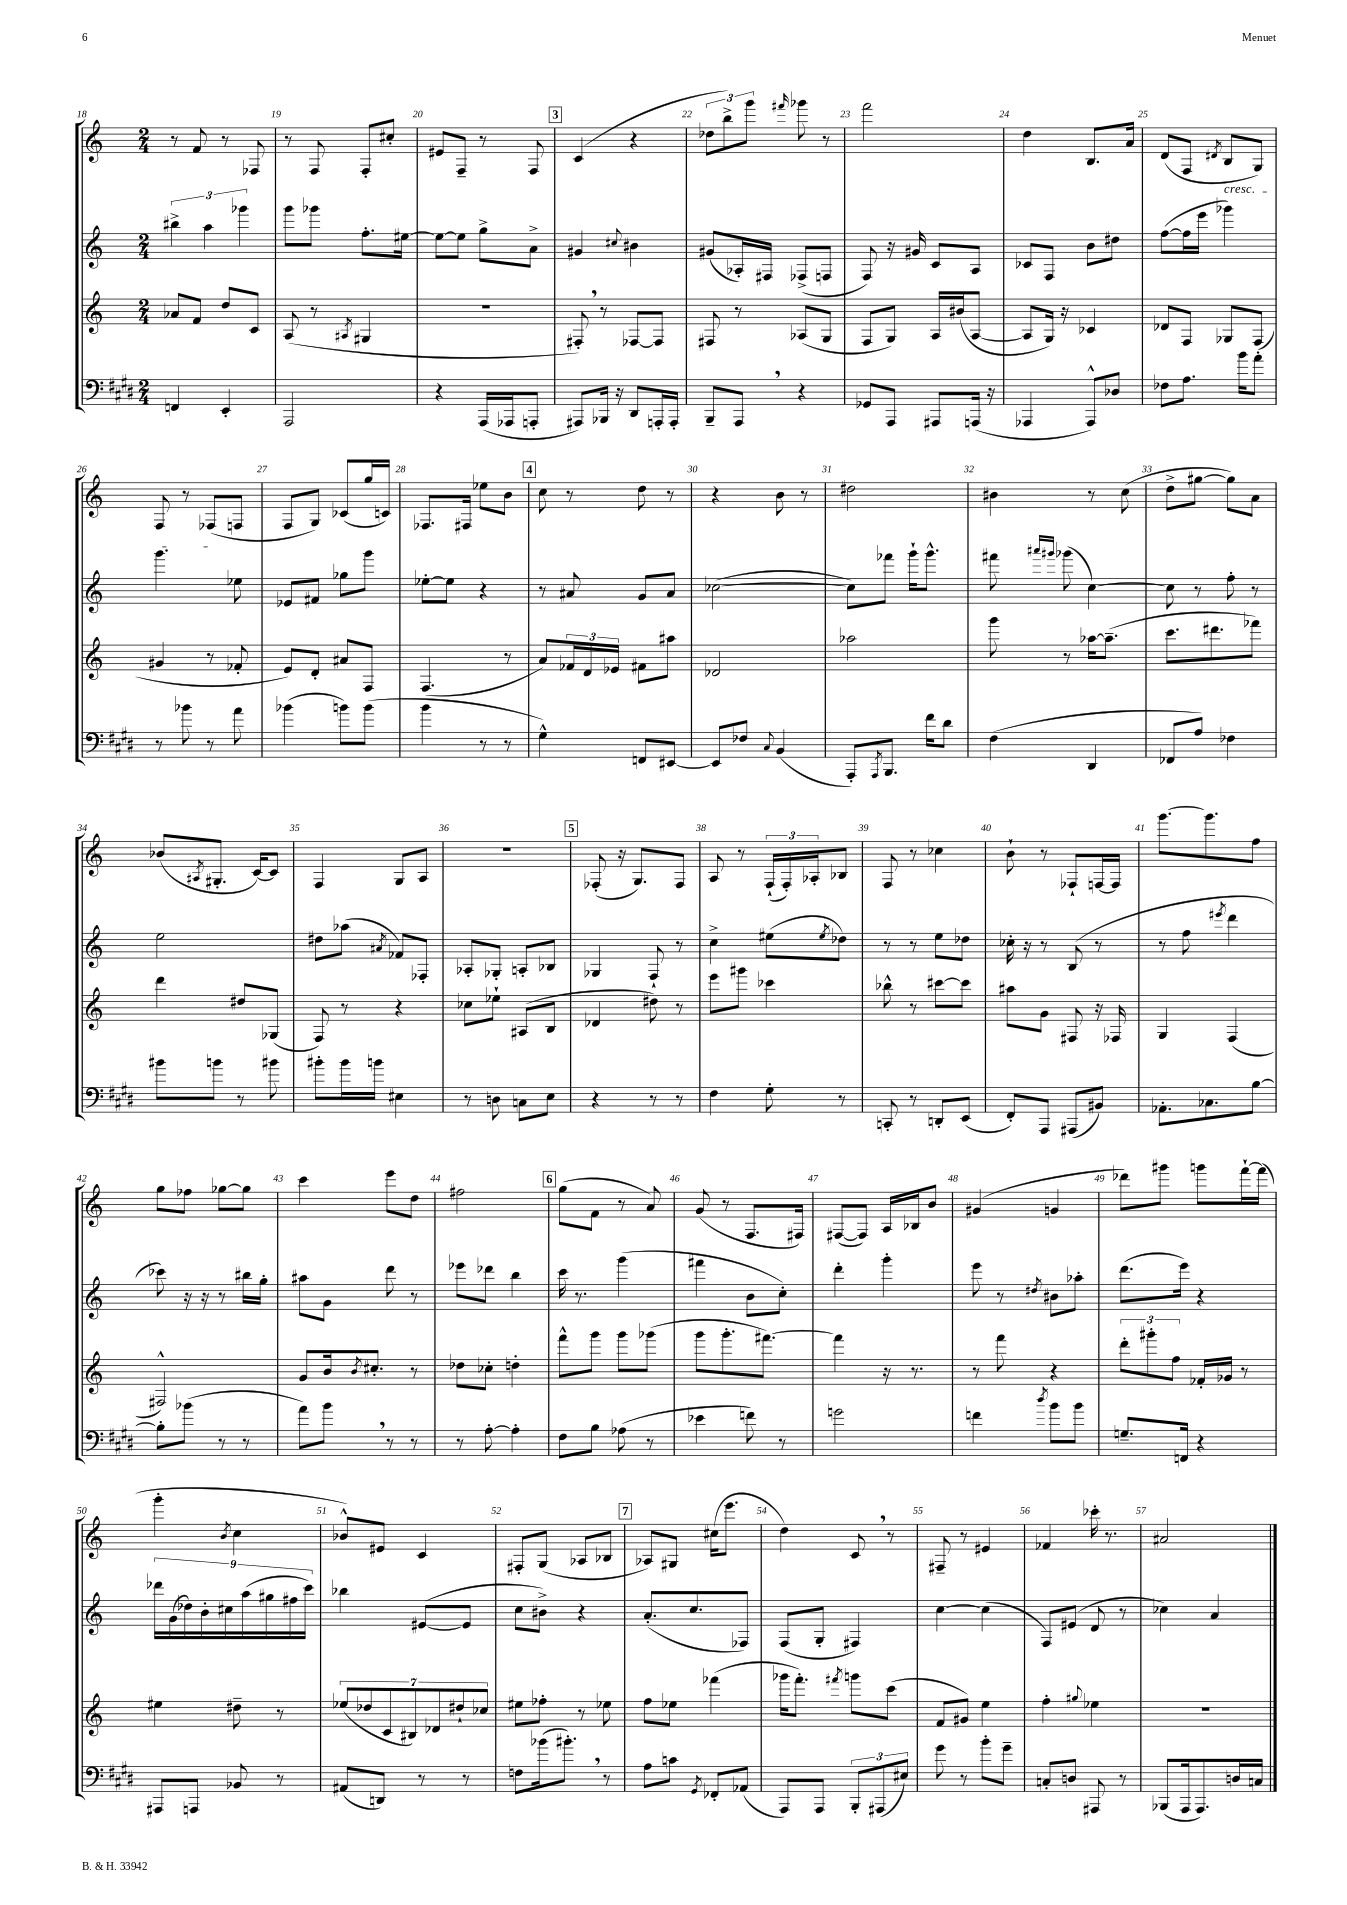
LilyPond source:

<<
\new StaffGroup <<
\new Staff = "s0" {
    \clef treble \key c \major \numericTimeSignature \time 2/4
    r8 f'8 r8 fes8 |
    r8 f8 f8-. cis''8-. |
    eis'8 f8-- r8 f8 |
    \mark \markup { \box "3" } c'4( r4 |
    \tuplet 3/2 { des''8 b''8->) g'''8 } \grace { fis'''16 } ges'''8 r8 |
    f'''2 |
    d''4 b8. a'16 |
    d'8( f8 \acciaccatura { dis'8 } b8\cresc g8) |
    f8 r8 fes8\!( f8 |
    f8 g8) ces'8( g''16 c'16) |
    fes8. fis16 ees''8 b'8 |
    \mark \markup { \box "4" } c''8 r8 d''8 r8 |
    r4 b'8 r8 |
    dis''2 |
    bis'4 r8 c''8( |
    d''8-> gis''8~ gis''8) a'8 |
    bes'8( \acciaccatura { ais8 } gis8.-. c'16~) c'8 |
    f4 g8 a8 |
    R2 |
    \mark \markup { \box "5" } fes8-.( r16 g8.) fes8 |
    a8 r8 \tuplet 3/2 { f16-!( f16-.) aes16-. } bes8 |
    f8 r8 ces''4 |
    b'8-! r8 fes8-! f16~ f16 |
    g'''8.~ g'''8. f''8 |
    g''8 fes''8 ges''8~ ges''8 |
    c'''4 e'''8 d''8 |
    fis''2 |
    \mark \markup { \box "6" } g''8( f'8 r8 a'8) |
    g'8( r8 f8. fis16) |
    fis8~( fis8) a16 bes16 b'8 |
    gis'4( g'4 |
    des'''8) gis'''8 g'''8 f'''16~-! f'''16( |
    g'''4-. \acciaccatura { b'8 } c''4 |
    bes'8-^) eis'8 c'4 |
    fis8-. g8( aes8 bes8 |
    \mark \markup { \box "7" } aes8) gis8 cis''16( e'''8. |
    d''4) c'8 \breathe r8 |
    fis8-- r8 eis'4 |
    fes'4 ces'''16-. r8. |
    ais'2 \bar "|." |
}
\new Staff = "s1" {
    \clef treble \key c \major \numericTimeSignature \time 2/4
    \tuplet 3/2 { bis''4-> a''4 ges'''4 } |
    g'''8 ges'''8 f''8.-. eis''16~ |
    eis''8~ eis''8 g''8-> a'8-> |
    \mark \markup { \box "3" } gis'4 \appoggiatura { cis''8 } bis'4 |
    gis'8( aes16-.) fis16 fes8->( f8 |
    f8) r16 gis'16 c'8 a8 |
    ces'8 f8 b'8 dis''8 |
    f''8~( f''16 e'''16 ges'''4) |
    g'''4. ees''8 |
    ees'8 fis'8 ges''8 g'''8 |
    ees''8~-. ees''8 r4 |
    \mark \markup { \box "4" } r8 ais'8 g'8 ais'8 |
    ces''2~( |
    ces''8) fes'''8 g'''16-! g'''8.-^ |
    fis'''8 \grace { ais'''16 gis'''16 } ges'''8( c''4~) |
    c''8 r8 f''8-. r8 |
    e''2 |
    dis''8 aes''8( \acciaccatura { ais'8 } fes'8) fes8-. |
    aes8-. ges8-. a8-. bes8 |
    \mark \markup { \box "5" } ges4 f8-! r8 |
    c''4-> eis''8( \acciaccatura { eis''8 } des''8) |
    r8 r8 e''8 des''8 |
    ces''16-. r16 r8 b8( r8 |
    r8 f''8 \acciaccatura { eis'''8 } d'''4 |
    ces'''8) r16 r16 r8 bis''16 g''16-. |
    ais''8 g'8 d'''8 r8 |
    ees'''8 des'''8 b''4 |
    \mark \markup { \box "6" } c'''16 r8. g'''4( |
    fis'''4 b'8 c''8-.) |
    d'''4-. g'''4-. |
    e'''8 r8 \acciaccatura { dis''8 } bis'8 aes''8-. |
    d'''8.( e'''16) r4 |
    \tuplet 9/8 { des'''16 g'16( des''16) b'16-. cis''16 a''16( gis''16 fis''16 c'''16) } |
    bes''4 eis'8~( eis'8 |
    c''8 bis'8->) r4 |
    \mark \markup { \box "7" } a'8.-.( c''8. fes8) |
    f8( g8-. fis4) |
    c''4~ c''4( |
    f8) eis'8( d'8 r8 |
    ces''4) a'4 \bar "|." |
}
\new Staff = "s2" {
    \clef treble \key c \major \numericTimeSignature \time 2/4
    aes'8 f'8 d''8 c'8 |
    a8( r8 \acciaccatura { ais8 } gis4 |
    R2 |
    \mark \markup { \box "3" } fis8-.) \breathe r8 fes8~ fes8 |
    fis8 r8 aes8( g8 |
    f8 g8) a16 bis'16( a8~ |
    a8 g16) r16 ces'4 |
    des'8 f8 ges8 f8( |
    gis'4 r8 fes'8-. |
    e'8) d'8-. ais'8 f8 |
    f4.( r8 |
    \mark \markup { \box "4" } a'8) \tuplet 3/2 { fes'16 d'16 ees'16 } fis'8 ais''8 |
    des'2 |
    aes''2 |
    g'''8 r8 aes''16~ aes''8.--( |
    c'''8. dis'''8. fes'''8) |
    d'''4 dis''8 ges8( |
    f8) r8 r4 |
    ces''8 ees''8-! ais8( b8 |
    \mark \markup { \box "5" } des'4 dis''8) r8 |
    e'''8 gis'''8 ces'''4 |
    bes''8-^ r8 cis'''8~ cis'''8 |
    ais''8 g'8 fis8 r16 fes16 |
    g4 f4( |
    fis2-^) |
    g'8 b'16 \acciaccatura { b'8 } cis''8.-. r8 |
    des''8 ces''8-. d''4-. |
    \mark \markup { \box "6" } f'''8-^ g'''8 g'''8 ges'''8( |
    g'''8 g'''8.-. fis'''8.~) |
    fis'''4 r16 r8. |
    r8 f'''8 r4 |
    \tuplet 3/2 { d'''8-. gis'''8-. f''8 } fes'16-. ges'16 r8 |
    eis''4 dis''8-- r8 |
    \tuplet 7/4 { ees''8( des''8 c'8 bis8) des'8 dis''8-! ces''8 } |
    eis''8 fes''8-. r8 ees''8 |
    \mark \markup { \box "7" } f''8 ees''8 fes'''4( |
    ges'''16 f'''8.-.) \acciaccatura { fis'''8 } g'''8 c'''8( |
    f'8 gis'8) e''4 |
    f''4-. \appoggiatura { gis''8 } ees''4 |
    r2 \bar "|." |
}
\new Staff = "s3" {
    \clef bass \key e \major \numericTimeSignature \time 2/4
    f,4 e,4-. |
    a,,2 |
    r4 a,,16( aes,,16 a,,8-. |
    \mark \markup { \box "3" } ais,,8) bes,,16 r16 dis,8 a,,16-. a,,16-. |
    b,,8-- a,,8 \breathe r4 |
    ges,8 a,,8 ais,,8 a,,16( r16 |
    aes,,4 aes,,8-^) des8 |
    fes8 a8. b'16 a'8-. |
    r8 bes'8 r8 a'8 |
    bes'4( b'8) b'8( |
    b'4 r8 r8 |
    \mark \markup { \box "4" } gis4-^) f,8 eis,8~ |
    eis,8 fes8 \appoggiatura { cis8 } b,4( |
    a,,8-.) \acciaccatura { a,,8 } b,,8. fis'16 dis'8 |
    fis4( dis,4 |
    fes,8 a8) fes4 |
    bis'8 b'8 r8 bis'8 |
    bis'8-. bis'16 b'16 eis4 |
    r8 d8 c8 e8 |
    \mark \markup { \box "5" } r4 r8 r8 |
    fis4 gis8-. r8 |
    c,8-. r8 d,8-. e,8( |
    fis,8-.) a,,8 ais,,8( bis,8) |
    aes,8.-. ces8. b8~ |
    b8-. bes'8( r8 r8 |
    a'8) b'8 \breathe r8 r8 |
    r8 a8~-. a4-. |
    \mark \markup { \box "6" } fis8 b8 aes8( r8 |
    ees'4 f'8) r8 |
    g'2 |
    f'4 \acciaccatura { dis''8 } b'8 b'8 |
    g8.-- f,16 r4 |
    ais,,8 a,,8 bes,8 r8 |
    ais,8( d,8) r8 r8 |
    f8 bes'16( bis'8.-.) \breathe r8 |
    \mark \markup { \box "7" } a8 c'8 \acciaccatura { gis,8 } fes,8-. aes,8( |
    a,,8) a,,8 \tuplet 3/2 { b,,8-. ais,,8( eis8) } |
    gis'8 r8 b'8-. gis'8-- |
    c8-. d8 ais,,8 r8 |
    bes,,8( a,,16 a,,8.) d16 c16 \bar "|." |
}
>>
>>
\layout { \context { \Score currentBarNumber = #18 \override BarNumber.break-visibility = ##(#f #t #t) barNumberVisibility = #all-bar-numbers-visible } }
